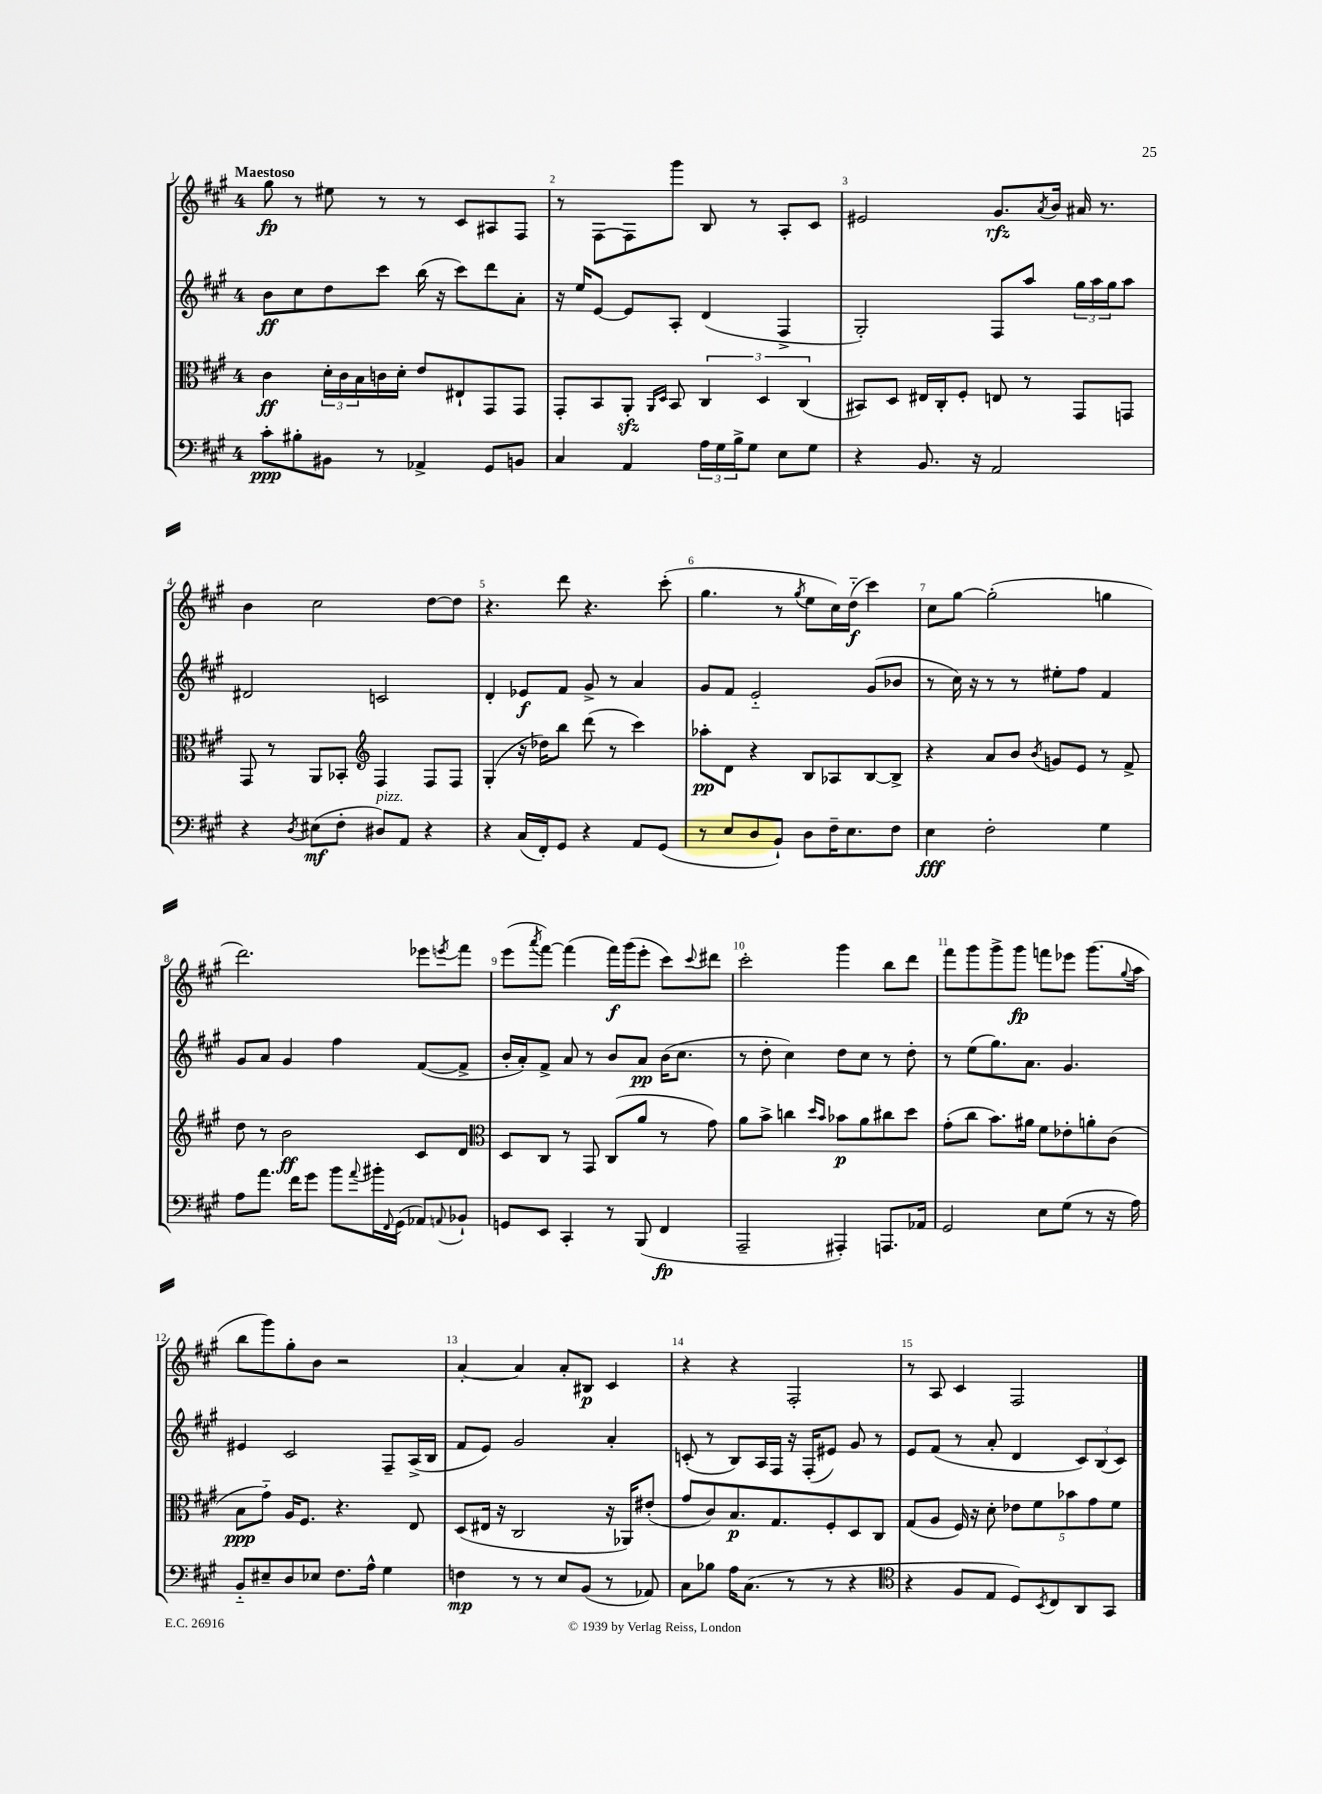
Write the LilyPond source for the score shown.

<<
\new StaffGroup <<
\new Staff = "s0" {
    \clef treble \key a \major \once \override Staff.TimeSignature.style = #'single-digit \time 4/4 \tempo "Maestoso"
    gis''8\fp r8 eis''8 r8 r8 cis'8 ais8 fis8 |
    r8 fis8~ fis8 gis'''8 b8 r8 a8-. cis'8 |
    eis'2 gis'8.\rfz \acciaccatura { a'8 } b'16 ais'16 r8. |
    b'4 cis''2 d''8~ d''8 |
    r4. d'''8 r4. cis'''8-.( |
    gis''4. r8 \acciaccatura { gis''8 } e''8 cis''16) d''16-_\f( cis'''4) |
    cis''8 gis''8~ gis''2-.( g''4 |
    d'''2.) ees'''8 \acciaccatura { e'''8 } fis'''8 |
    e'''8( \acciaccatura { a'''8 } fis'''8~) fis'''4( fis'''16\f) gis'''16( e'''8-. cis'''8) \appoggiatura { cis'''8 } dis'''8 |
    cis'''2-. gis'''4 b''8 d'''8 |
    fis'''8 gis'''8 gis'''8-> gis'''8\fp f'''8 ees'''8 gis'''8.( \appoggiatura { gis''8 } a''16 |
    b''8 gis'''8) gis''8-. b'8 r2 |
    a'4~-. a'4 a'8-. bis8\p cis'4 |
    r4 r4 fis2-. |
    r8 a8 cis'4 fis2 \bar "|." |
}
\new Staff = "s1" {
    \clef treble \key a \major \once \override Staff.TimeSignature.style = #'single-digit \time 4/4
    b'8\ff cis''8 d''8 cis'''8 b''16( r16 cis'''8) d'''8 a'8-. |
    r16 e''16 e'8~ e'8 a8-. d'4( fis4-> |
    gis2-.) fis8 a''8 \tuplet 3/2 { gis''16 a''16 gis''16 } a''8 |
    dis'2 c'2 |
    d'4-. ees'8\f fis'8 gis'8-> r8 a'4 |
    gis'8 fis'8 e'2-_ gis'8( bes'8 |
    r8 cis''16) r16 r8 r8 eis''8-. fis''8 fis'4 |
    gis'8 a'8 gis'4 fis''4 fis'8~( fis'8-> |
    b'16-. a'16-.) fis'8-> a'8 r8 b'8 a'8\pp b'16( cis''8. |
    r8 d''8-. cis''4) d''8 cis''8 r8 d''8-. |
    r8 e''8( gis''8.) a'8. gis'4. |
    eis'4 cis'2 fis8-- a16->( b16 |
    fis'8 e'8) gis'2 a'4-. |
    c'8-.( r8 b8) a16 fis16 r16 fis16-.( eis'8) gis'8 r8 |
    e'8 fis'8( r8 a'8-. d'4 \tuplet 3/2 { cis'8) b8( cis'8) } \bar "|." |
}
\new Staff = "s2" {
    \clef alto \key a \major \once \override Staff.TimeSignature.style = #'single-digit \time 4/4
    cis'4\ff \tuplet 3/2 { d'16-. cis'16 b16 } c'16 d'16-. e'8 eis8-! gis,8 gis,8 |
    gis,8-. b,8 a,8-.\sfz \grace { a,16 d16 } b,8 \tuplet 3/2 { cis4 d4 cis4( } |
    bis,8) d8 eis16 cis16-. fis8-. e8 r8 gis,8 g,8 |
    gis,8 r8 a,8 bes,8-. \clef treble fis4 fis8 fis8 |
    gis4-.( r16 des''16) b''8 d'''8( r8 cis'''4) |
    aes''8-.\pp d'8 r4 b8 aes8 b8~ b8-> |
    r4 a'8 b'8 \acciaccatura { b'8 } g'8 e'8 r8 fis'8-> |
    d''8 r8 b'2\ff cis'8 d'8 |
    \clef alto d8 cis8 r8 gis,8 cis8( a'8 r8 gis'8) |
    a'8 b'8-> c''4 \grace { d''16 b'16 } bes'8\p a'8 cis''8 d''8 |
    gis'8-.( cis''8 b'8.) ais'16 fis'8 ees'8-. a'8-. cis'8( |
    b8\ppp gis'8-_) a16 fis8. r4. e8 |
    d8( eis16 r16 cis2 r16 aes,16) eis'8-.( |
    gis'8 cis'8) b8.\p gis8. fis8-. d8 cis8 |
    gis8( a8 fis16) r16 d'8-. \tuplet 5/4 { ees'8 fis'8 bes'8 gis'8 fis'8 } \bar "|." |
}
\new Staff = "s3" {
    \clef bass \key a \major \once \override Staff.TimeSignature.style = #'single-digit \time 4/4
    cis'8-.\ppp bis8-. bis,8 r8 aes,4-> gis,8 b,8 |
    cis4 a,4 \tuplet 3/2 { a16 gis16 b16-> } gis8 e8 gis8 |
    r4 b,8. r16 a,2 |
    r4 \acciaccatura { d8 } eis8\mf( fis8-. dis8^\markup { \italic "pizz." }) a,8 r4 |
    r4 cis16( fis,16-.) gis,8 r4 a,8 gis,8( |
    r8 e8 d8 b,8-!) d8 fis16-- e8. fis8 |
    e4\fff fis2-. gis4 |
    a8 a'8. fis'16 gis'8 b'8 \appoggiatura { a'8 } bis'16-. \appoggiatura { fis,8 } gis,16( aes,8) \appoggiatura { a,8 } bes,8-! |
    g,8 e,8 cis,4-. r8 b,,8( fis,4\fp |
    a,,2-- ais,,4-.) a,,8. aes,16 |
    gis,2 e8 gis8( r8 r16 a16) |
    b,8-_ eis8-- d8 ees8 fis8. a16-^ gis4 |
    f4\mp r8 r8 e8 b,8( r8 aes,8) |
    cis8 bes8 a16 cis8.( r8 r8 r4 |
    \clef tenor r4 fis8 e8 d8) \acciaccatura { b,8 } cis8 a,8 gis,8 \bar "|." |
}
>>
>>
\layout { \context { \Score \override BarNumber.break-visibility = ##(#f #t #t) barNumberVisibility = #all-bar-numbers-visible } }
